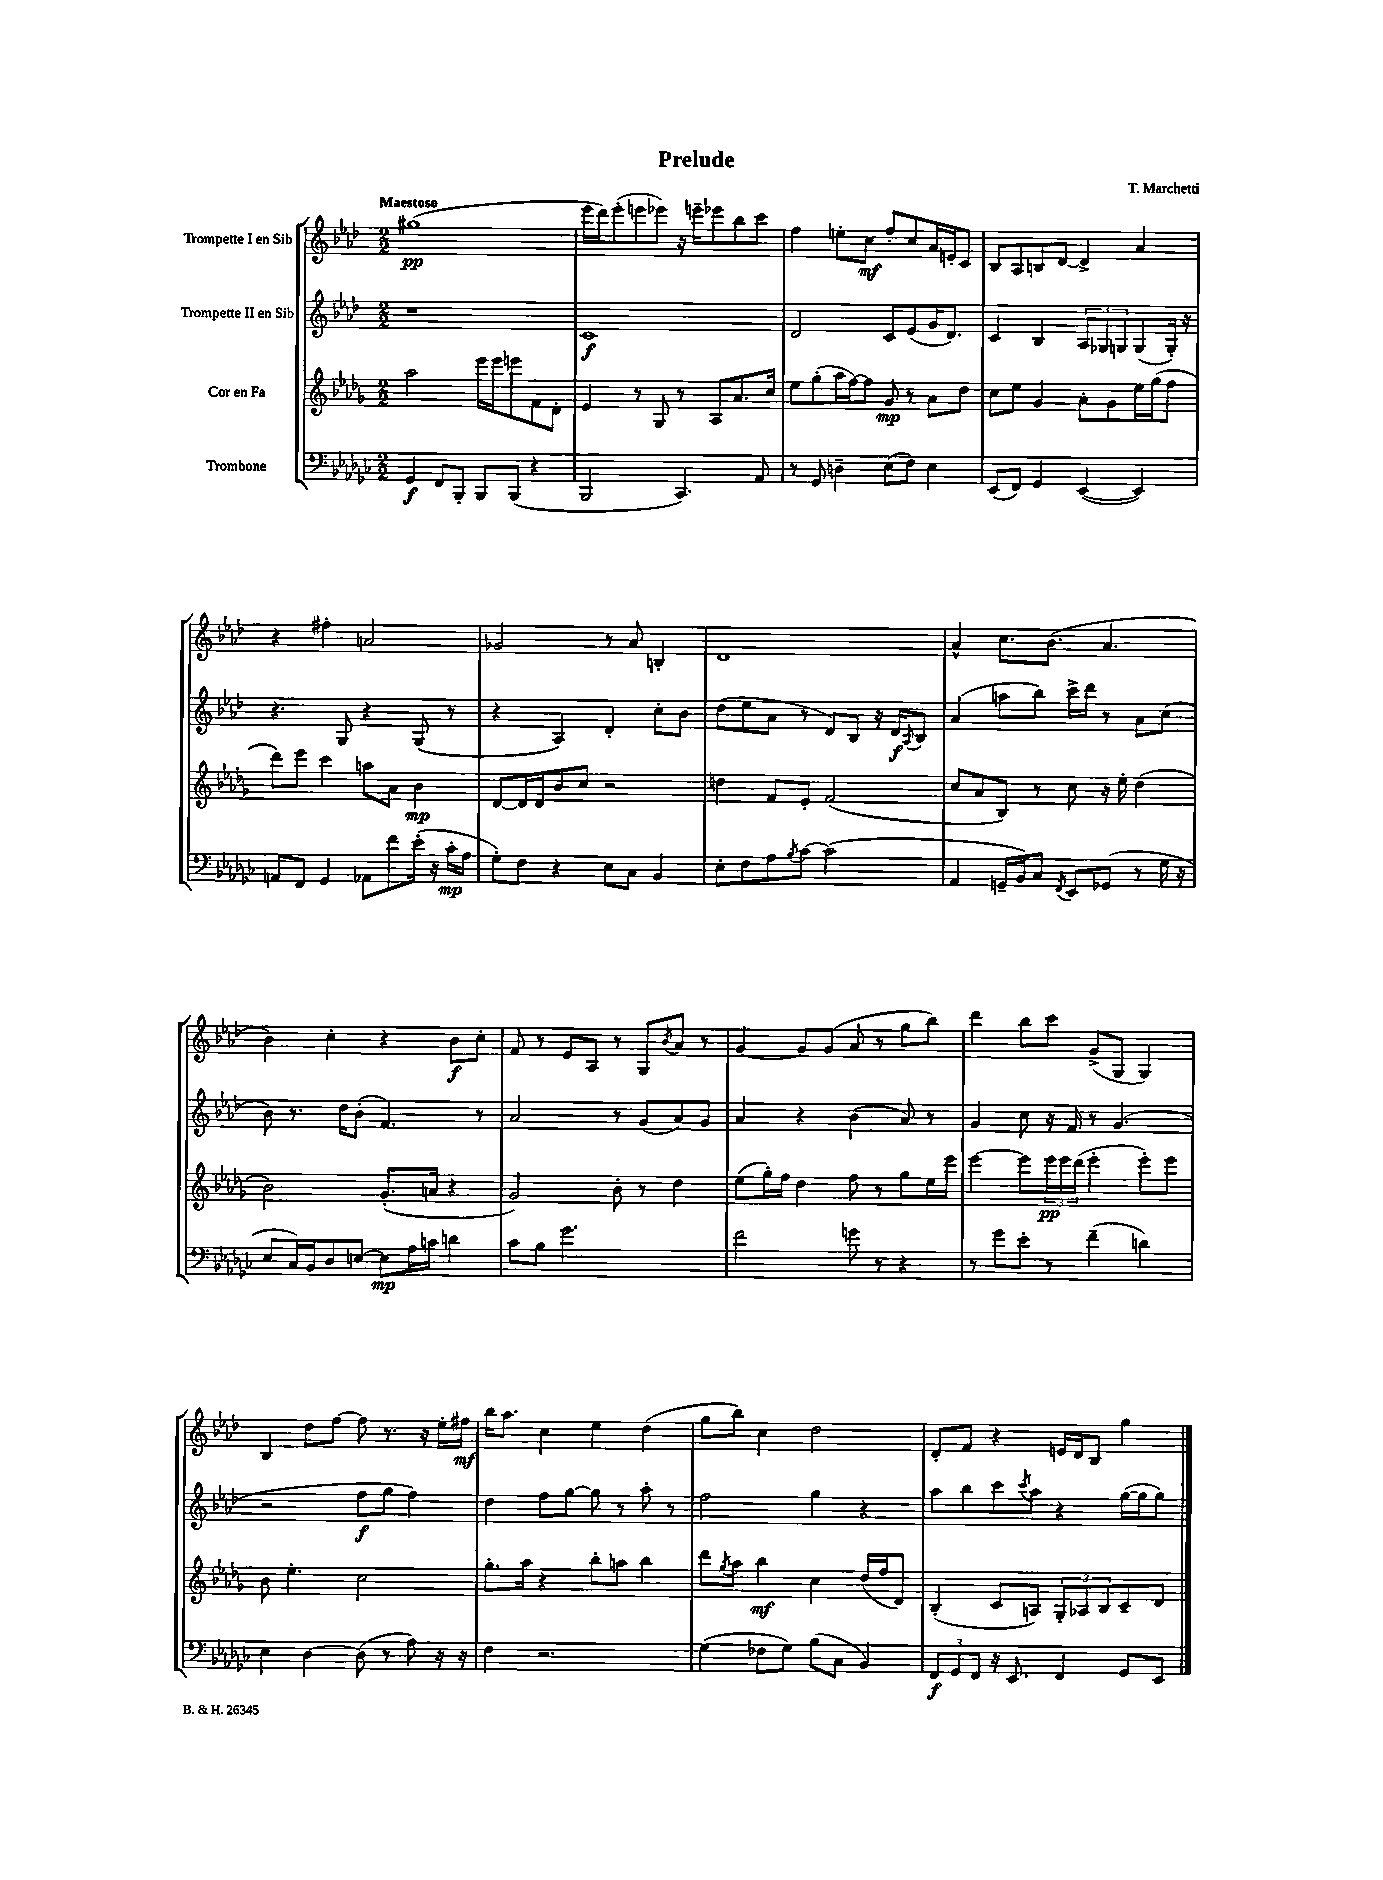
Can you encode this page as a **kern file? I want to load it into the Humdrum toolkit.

**kern	**kern	**kern	**kern
*staff4	*staff3	*staff2	*staff1
*clefF4	*clefG2	*clefG2	*clefG2
*k[b-e-a-d-g-c-]	*k[b-e-a-d-g-]	*k[b-e-a-d-]	*k[b-e-a-d-]
*M2/2	*M2/2	*M2/2	*M2/2
4GG-	2aa-	1r	(1gg#
8FF	.	.	.
8BBB-'	.	.	.
8BBB-	16eee-	.	.
.	16eee-	.	.
(8BBB-	8eee	.	.
4r	8f	.	.
.	8d-'	.	.
=	=	=	=
2BBB-	4e-	1c	16eee-
.	.	.	16ddd-)
.	.	.	(8eee-'
.	8r	.	8eee
.	8G-	.	8eee-)
4.CC-)	8r	.	16r
.	.	.	16eee~
.	8A-	.	8eee-
.	8.a-	.	8bb-
8AA-	.	.	8ccc
.	16cc	.	.
=	=	=	=
8r	8ee-	2d-	4ff
8GG-	(8gg-'	.	.
4D~	16aa-	.	8ee'
.	[16ff)	.	.
.	8ff]	.	8cc
(8E-	8g-	8c	8ff'
8F)	8r	(8e-	8cc
4E-	8a-	16g	16a-
.	.	8.d-)	16e'
.	8dd-	.	8c
=	=	=	=
(8EE-	8cc	4c	8B-
8FF)	8ee-	.	8A-
4GG-	4g-	4B-	8B
.	.	.	[8d-
([4EE-	8a-'	12A-	4d-^]
.	.	12G-	.
.	8g-	.	.
.	.	12G	.
4EE-])	16ee-	(8G	4a-
.	(16gg-	.	.
.	8ff	16G')	.
.	.	16r	.
=	=	=	=
8AA	8ddd-)	4.r	4r
8FF	8eee-	.	.
4GG-	4ccc	.	4ff#'
.	.	8G	.
8AA-	8aa	4r	2a
8f	8a-	.	.
(16e-'	4b-	(8G	.
16r	.	.	.
16c-'	.	8r	.
16A-	.	.	.
=	=	=	=
8G-')	[8d-	4r	2g-
8F	16d-]	.	.
.	16d-	.	.
4r	8b-	4A-)	.
.	8cc	.	.
8E-	2r	4d-'	8r
8C-	.	.	8a-
4BB-	.	8cc'	4B'
.	.	8b-	.
=	=	=	=
8E-'	4dd	(8dd-	1d-
8F	.	8ee-	.
8A-	8f	8a-	.
8qB-	.	.	.
[8c-	8e-'	8r	.
(2c-]	(2f	8d-)	.
.	.	8B-	.
.	.	16r	.
.	.	16d-	.
.	.	8qA-	.
.	.	8B-	.
=	=	=	=
4AA-	8cc	(4a-	4a-^^
.	8a-	.	.
16GG~	8B-)	8aa	8.cc
16BB-)	.	.	.
8C-	8r	8bb-)	.
.	.	.	(8.b-
8qFF	.	.	.
8EE-	8cc	16ccc^	.
.	.	16ddd-	.
(8GG-	16r	8r	4.a-
.	16ee-'	.	.
8r	(4dd-	8a-	.
16G-	.	(8cc	.
16r	.	.	.
=	=	=	=
8E-	2b-)	8b-)	4b-)
16C-)	.	8.r	.
16BB-	.	.	.
8D-	.	.	4cc'
.	.	16dd-	.
[8E	.	(8b-'	.
8E]	(8.g-'	4.f)	4r
16A-	.	.	.
16c	16a	.	.
4d	4r	.	8b-
.	.	8r	8cc'
=	=	=	=
8c-	2g-)	2a-	8f
8B-	.	.	8r
2.g-	.	.	8e-
.	.	.	8A-
.	8b-'	8r	8r
.	8r	(8g	8G
.	.	.	8qb-
.	4dd-	8a-)	8a-
.	.	8g	8r
=	=	=	=
2f	(8ee-	4a-	[4g
.	16gg-')	.	.
.	16ff	.	.
.	4dd-	4r	8g]
.	.	.	(8g
8g	8ff	(4b-	8a-
8r	8r	.	8r
4r	8gg-	8a-)	8gg
.	16ee-	8r	8bb-)
.	16eee-	.	.
=	=	=	=
8r	[4eee-	4g	4ddd-
8g-	.	.	.
8e-'	8eee-]	8cc	8bb-
8r	24eee-	16r	8ccc
.	24eee-	.	.
.	.	16f	.
.	(24ddd-	.	.
(4f~	4eee-'	8r	(8g^
.	.	(4.g	8G
4d)	8eee-')	.	4G)
.	8eee-	.	.
=	=	=	=
4E-	8b-	2r	4B-
.	4.ee-'	.	.
[4D-	.	.	8dd-
.	.	.	[8ff
(8D-]	2cc	8ff	8ff]
8r	.	8gg	8.r
8A-)	.	4ff)	.
.	.	.	16r
16r	.	.	16ee-'
16r	.	.	16ff#
=	=	=	=
4F	8.gg-'	4dd-	16bb-
.	.	.	8.aa-
.	16aa-	.	.
2.r	4r	8ff	4cc
.	.	[8gg	.
.	8bb-'	8gg]	4ee-
.	8aa	8r	.
.	4bb-	8aa-'	(4dd-
.	.	8r	.
=	=	=	=
(4G-	8ddd-	2ff	8gg
.	8qgg-	.	.
.	8aa-	.	8bb-)
8F-	4bb-	.	4cc
8G-)	.	.	.
(8B-	4cc	4gg	2dd-
8C-	.	.	.
4BB-)	(16dd-	4r	.
.	16ff	.	.
.	8d-)	.	.
=	=	=	=
12FF	(4B-'	8aa-	8d-'
12GG-	.	.	.
.	.	8bb-	8f
12FF	.	.	.
16r	8c	8ccc	4r
8.EE-	.	.	.
.	.	8qccc	.
.	8A)	8aa-	.
4FF	12G-'	4r	16e
.	.	.	16d-
.	12A-	.	.
.	.	.	8B-
.	12B-	.	.
8GG-	8c~	([16gg	4gg
.	.	16gg]	.
8EE-	8d-	8gg)	.
==	==	==	==
*-	*-	*-	*-
